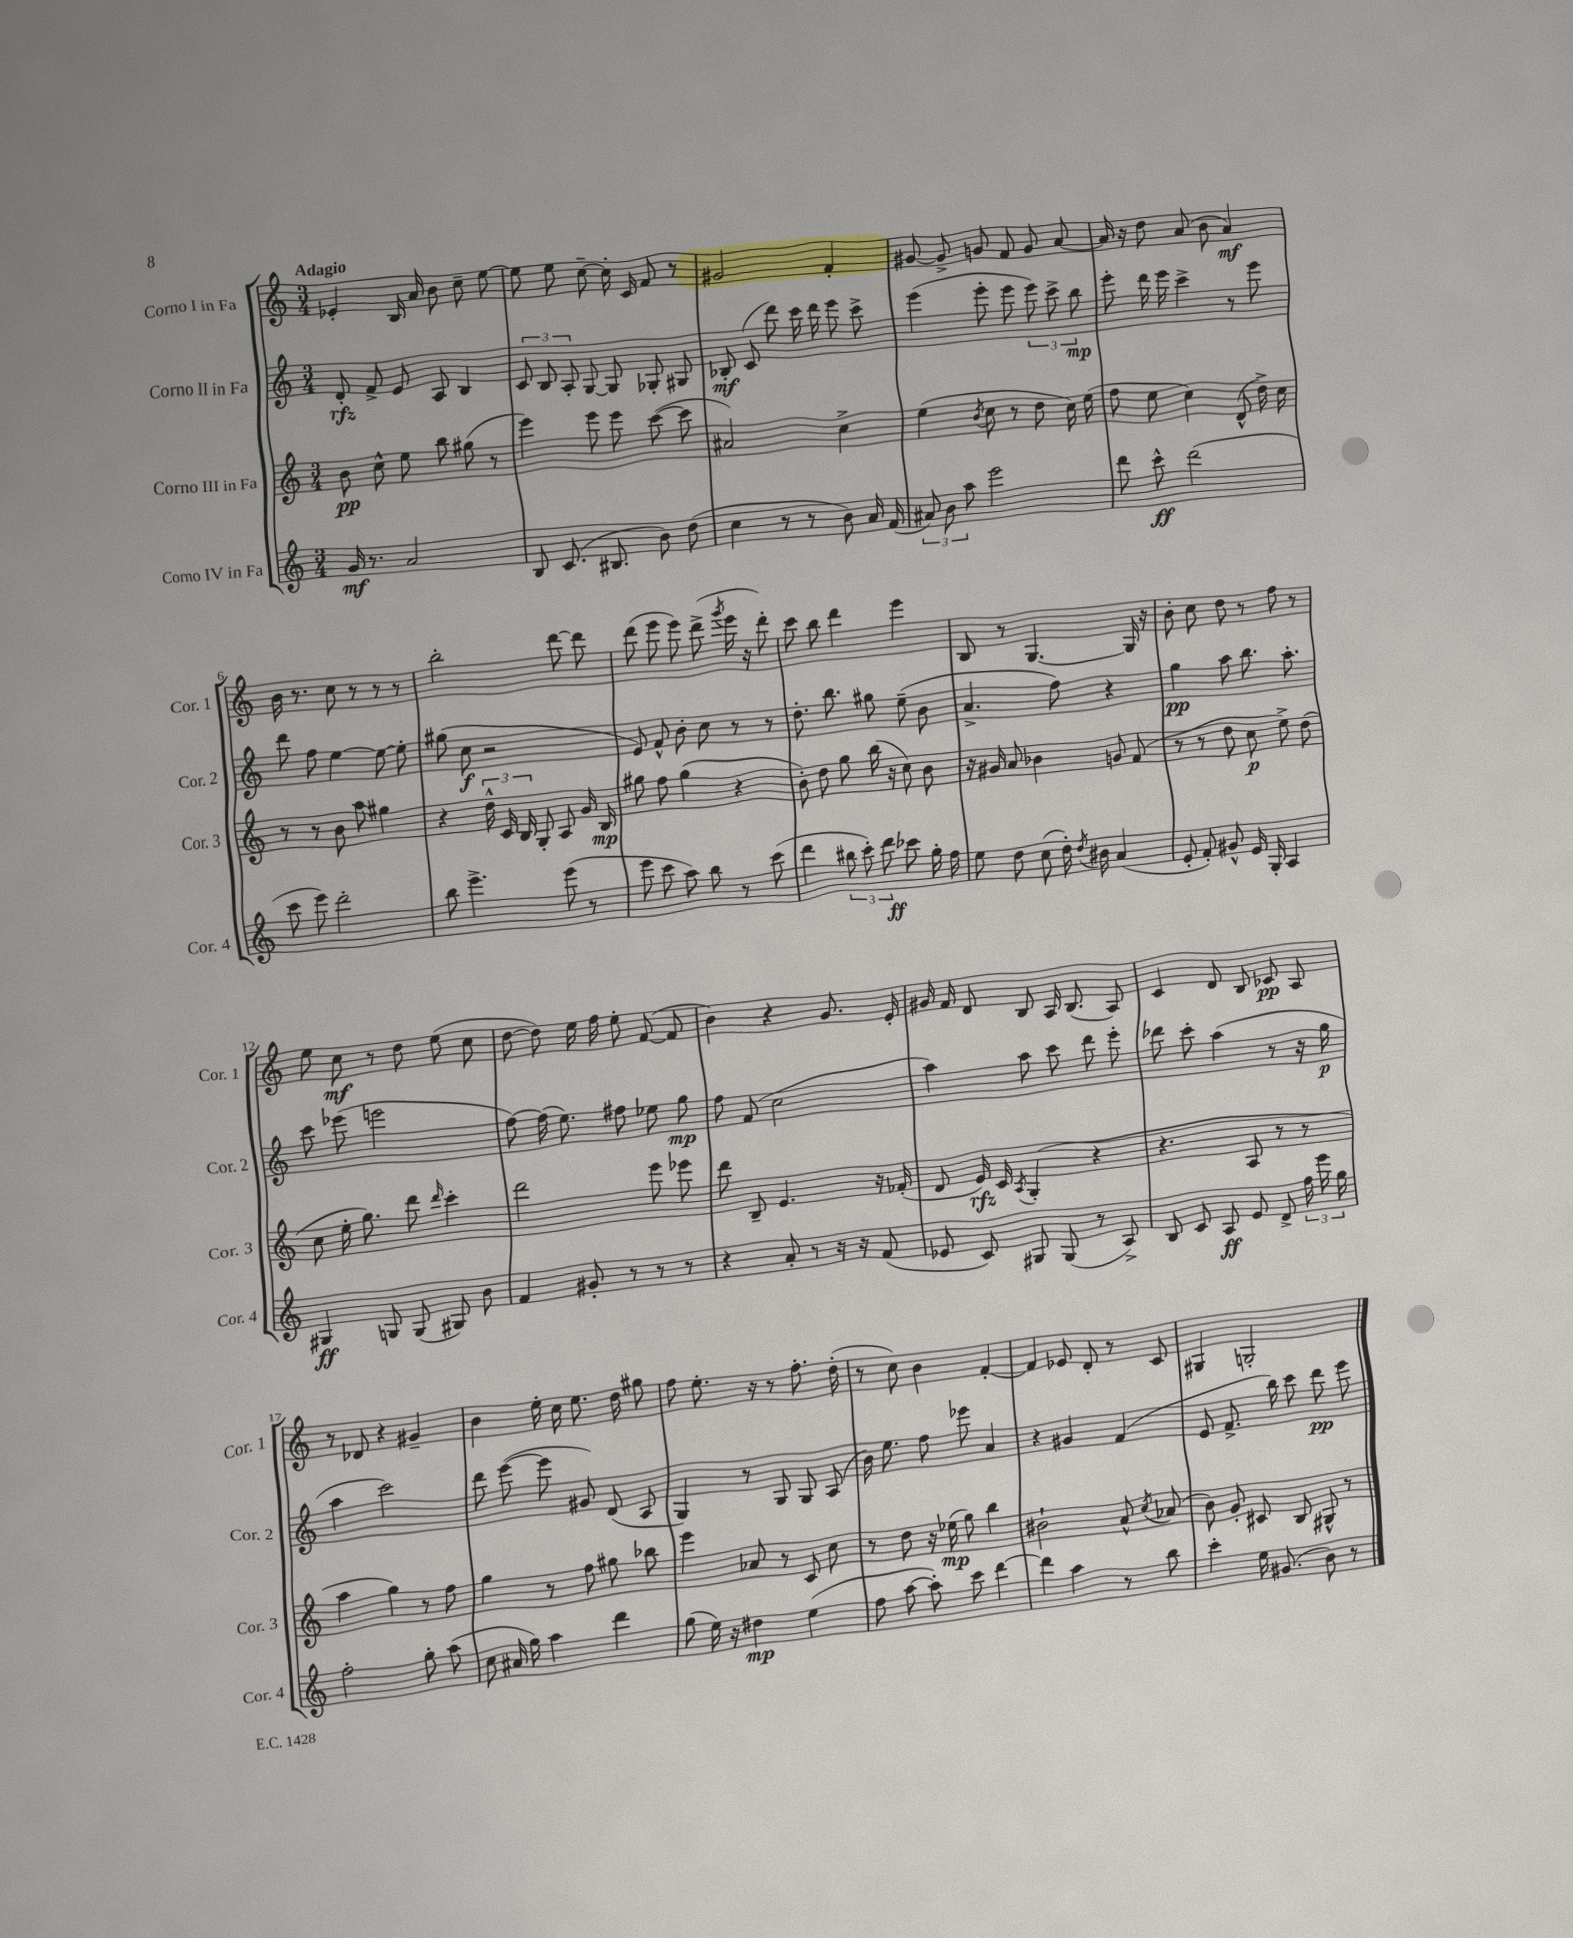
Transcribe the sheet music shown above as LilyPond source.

<<
\new StaffGroup <<
\new Staff = "s0" \with { instrumentName = "Corno I in Fa" shortInstrumentName = "Cor. 1" } {
    \clef treble \key c \major \numericTimeSignature \time 3/4 \tempo "Adagio"
    \autoBeamOff ees'4-. b16 a'16 b'8 c''8-- e''8~ |
    e''8 e''8 c''8~-- c''16-. c'16 f'8 r8 |
    gis'2 f'4-. |
    gis'8~ gis'8-> g'8 f'8 g'8 a'8~ |
    a'16 r16 d''8 a'8( b'8 a'4\mf) |
    b'16 r8. c''8 r8 r8 r8 |
    b''2-. d'''8~ d'''8 |
    d'''8( e'''8 e'''8) d'''8->( \acciaccatura { g'''8 } e'''16 r16 d'''8-.) |
    c'''8 b''8 d'''4 e'''4 |
    b8 r8 g4.~ g16 r16 |
    b'8-. c''8 d''8 r8 f''8 r8 |
    e''8 c''8\mf r8 d''8 e''8( c''8 |
    d''8~ d''8) e''16 f''16 e''8-. f'8~( f'8 |
    b'4) r4 g'8. e'16-. |
    gis'16 f'16 d'8 b8 a16 b8.( a8) |
    c'4 d'8 b8 ces'8\pp a8 |
    r8 des'8 r4 gis'4-- |
    b'4 e''16-. c''16 e''8. d''16 gis''8 |
    f''8 e''8.-. r16 r8 f''8.-. d''16-.( |
    r8 c''8) b'4 f'4~-. |
    f'4 ees'8 d'8-. r8 c'8 |
    gis4 g2-. \bar "|." |
}
\new Staff = "s1" \with { instrumentName = "Corno II in Fa" shortInstrumentName = "Cor. 2" } {
    \clef treble \key c \major \numericTimeSignature \time 3/4
    \autoBeamOff d'8-.\rfz f'8-> e'8 a8 b4 |
    \tuplet 3/2 { c'8 b8 a8-. } g8~ g8 ges8-. gis8 |
    bes8-.\mf c'8( d'''8) c'''16 d'''16 e'''8 c'''8-> |
    e'''4( e'''8-. e'''8 \tuplet 3/2 { e'''8) c'''8-> b''8\mp } |
    e'''8-. d'''16 e'''16 c'''4-> r8 e'''8 |
    d'''8 f''8 e''4~ e''8~ e''8-. |
    gis''8( c''8\f r2 |
    e'8) f'8-^ b'8-. c''8 r8 r8 |
    d''8.-. b''8. gis''8 e''8--( b'8 |
    a'4.-> f''8) r4 |
    g''4\pp a''8 b''8. a''8.-. |
    c'''8 ees'''8( e'''2 |
    f''8~) f''16( e''8.) fis''8 ees''8 g''8\mp |
    f''8 f'8( c''2 |
    a''4) a''8 c'''8 d'''8 e'''8-. |
    des'''8 c'''8-. a''4( r8 r16 g''16\p |
    a''4 c'''2) |
    d'''8 e'''8~( e'''8 gis'8) d'8( a8 |
    g4) r8 g8 g8 a8( |
    b'16) e''8. f''8 ees'''8 a'4 |
    r4 gis'4 f'4( |
    e'8 f'8.-> b''16) c'''8 d'''8\pp e'''8 \bar "|." |
}
\new Staff = "s2" \with { instrumentName = "Corno III in Fa" shortInstrumentName = "Cor. 3" } {
    \clef treble \key c \major \numericTimeSignature \time 3/4
    \autoBeamOff b'8\pp c''8-^ e''8 b''8 gis''8( r8 |
    e'''4) e'''8 e'''8 c'''8~( c'''8 |
    ais'2) c''4-> |
    e''4( \acciaccatura { b'8 } c''8 r8 d''8 c''16) e''16( |
    f''8 e''8 c''4) d'8-^( d''16->) c''16 |
    r8 r8 b'8 a''8 gis''4 |
    r4 \tuplet 3/2 { d''16-^ c'16 b16 } g8-. a8 g'16 b16\mp |
    gis''8 f''8 gis''4( r4 |
    b'8-.) d''8 g''8 b''16( r16 c''8) b'8 |
    r16 gis'16 a'8 bes'4 g'8 f'8( |
    r8 r8 d''8 c''8\p e''8->) d''8( |
    c''8 e''16-. g''8.) d'''8 \grace { d'''16 } c'''4-. |
    d'''2 e'''8 ees'''8 |
    d'''8 b8-- e'4. r16 fes'16-.( |
    d'8 e'16\rfz) c'16 \acciaccatura { a8 } g4-.( r4 |
    r4. a8 r8 r8 |
    a''4 g''4) r8 f''8 |
    g''4 r8 f''8 gis''8 bes''8 |
    e'''4 aes'8 r8 c'8 c''8 |
    r8 d''8 r16 ees''16\mp( g''8) b''4 |
    bis'2-! a'8-^ \acciaccatura { c''8 } aes'8( |
    b'8) g'8-. cis'8 b8 gis8-^ r8 \bar "|." |
}
\new Staff = "s3" \with { instrumentName = "Corno IV in Fa" shortInstrumentName = "Cor. 4" } {
    \clef treble \key c \major \numericTimeSignature \time 3/4
    \autoBeamOff g'16\mf r8. a'2 |
    b8 c'8.( bis8. b'8) d''8( |
    c''4 r8 r8 b'8) a'16 f'16( |
    \tuplet 3/2 { ais'8) b'8 a''8 } e'''2 |
    d'''8 c'''8-^\ff d'''2( |
    c'''8 e'''8) d'''2-. |
    b''8 e'''4.-> e'''8( r8 |
    e'''8 c'''8 a''8) b''8 r8 c'''8( |
    d'''4 \tuplet 3/2 { bis''8 c'''8-.) d'''8\ff } ces'''8 g''16-. f''16 |
    e''8 d''8 c''8( d''16-.) \acciaccatura { d''8 } bis'16 a'4( |
    e'8-. f'8-.) gis'8-^ e'16 g16-. a4 |
    gis4\ff g8 g8( gis8) b'8 |
    f'4 gis'8-. r8 r8 r8 |
    r4 a'8-. r8 r16 r16 f'8( |
    ees'8 c'8) gis8 gis8( r8 a8->) |
    b8 c'8 a8\ff e'8 d'8-> \tuplet 3/2 { f''16 e'''16 g''16 } |
    f''2-. g''8-. a''8( |
    c''8 ais'16 g''16) a''4 d'''4 |
    g''8( e''16) r16 dis''4\mp e''4( |
    f''8 a''8~ a''8-.) c'''8 d'''4~ |
    d'''4 a''4 r8 b''8 |
    c'''4-. e''16 gis'8.( b'8) r8 \bar "|." |
}
>>
>>
